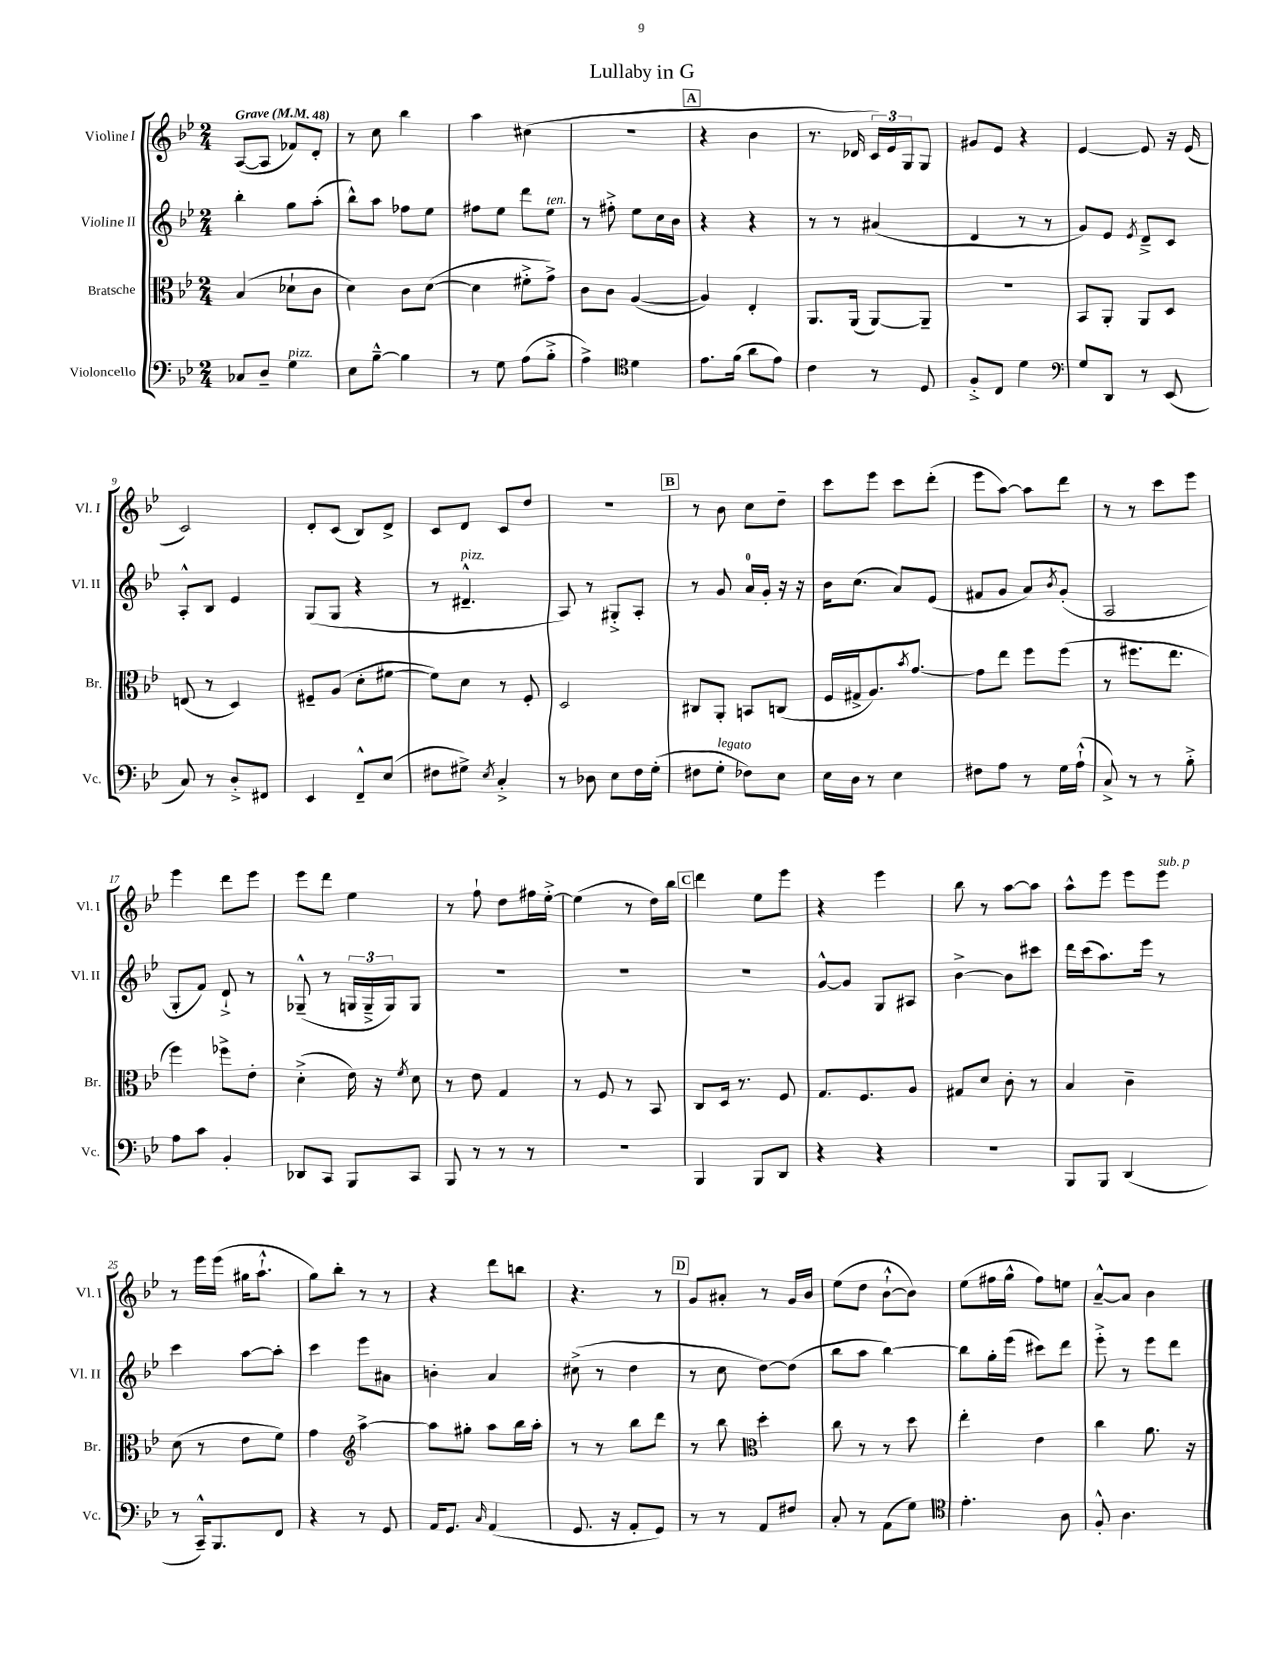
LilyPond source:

\header { title = "Lullaby in G" }
<<
\new StaffGroup <<
\new Staff = "s0" \with { instrumentName = "Violine I" shortInstrumentName = "Vl. I" } {
    \clef treble \key bes \major \numericTimeSignature \time 2/4 \tempo "Grave" 4 = 48
    a8~( a8 fes'8) d'8-. |
    r8 c''8 bes''4 |
    a''4 cis''4( |
    R2 |
    \mark \markup { \box "A" } r4 bes'4 |
    r8. des'16 \tuplet 3/2 { c'16) ees'16 g16 } g8 |
    gis'8 ees'8 r4 |
    ees'4~ ees'8 r16 ees'16( |
    c'2) |
    d'8-. c'8( bes8) d'8-> |
    c'8 d'8 c'8 d''8 |
    R2 |
    \mark \markup { \box "B" } r8 bes'8 c''8 d''8-- |
    c'''8 ees'''8 c'''8 d'''8-.( |
    ees'''8 a''8~) a''8 d'''8 |
    r8 r8 c'''8 ees'''8 |
    ees'''4 d'''8 ees'''8 |
    ees'''8 d'''8 ees''4 |
    r8 f''8-! d''8 fis''16 ees''16~-.-> |
    ees''4( r8 d''16) bes''16 |
    \mark \markup { \box "C" } d'''4 ees''8 ees'''8 |
    r4 ees'''4 |
    bes''8 r8 a''8~ a''8 |
    a''8-^ ees'''8 ees'''8 ees'''8^\markup { \italic "sub. p" } |
    r8 ees'''16 ees'''16( gis''16 a''8.-!-^ |
    g''8) bes''8-. r8 r8 |
    r4 d'''8 b''8 |
    r4. r8 |
    \mark \markup { \box "D" } g'8 ais'8-. r8 g'16 bes'16 |
    ees''8( d''8 bes'8~-!-^ bes'8) |
    ees''8( fis''16 g''16-^ fis''8) e''8 |
    a'8~---^ a'8 bes'4 \bar "|." |
}
\new Staff = "s1" \with { instrumentName = "Violine II" shortInstrumentName = "Vl. II" } {
    \clef treble \key bes \major \numericTimeSignature \time 2/4
    bes''4-. g''8 a''8-.( |
    bes''8-^) a''8 fes''8 ees''8 |
    fis''8 ees''8 d'''8 ees''8^\markup { \italic "ten." } |
    r8 fis''8-.-> ees''8 c''16 bes'16 |
    \mark \markup { \box "A" } r4 r4 |
    r8 r8 ais'4( |
    d'4 r8 r8 |
    g'8) ees'8 \acciaccatura { ees'8 } d'8---> c'8 |
    a8-.-^ bes8 ees'4 |
    g8( g8 r4 |
    r8 dis'4.---^^\markup { \italic "pizz." } |
    a8) r8 gis8-.-> a8-. |
    \mark \markup { \box "B" } r8 g'8 a'16-0 g'16-. r16 r16 |
    bes'16 c''8.( a'8) ees'8( |
    fis'8 g'8 a'8) \acciaccatura { bes'8 } g'8-.( |
    a2 |
    g8-. f'8) d'8-!-> r8 |
    ges8---^( r8 \tuplet 3/2 { g16 g16---> g16) } g8 |
    R2 |
    R2 |
    \mark \markup { \box "C" } R2 |
    g'8~-^ g'8 g8 ais8 |
    bes'4~-> bes'8 cis'''8 |
    d'''16 c'''16( a''8.) ees'''16 r8 |
    c'''4 a''8~ a''8-. |
    c'''4 ees'''8 ais'8 |
    b'4-. a'4 |
    cis''8->( r8 d''4 |
    \mark \markup { \box "D" } r8 c''8 d''8~) d''8( |
    bes''8 a''8 bes''4~) |
    bes''8 g''16-. ees'''16( cis'''8) d'''8 |
    ees'''8-.-> r8 ees'''8 d'''8 \bar "|." |
}
\new Staff = "s2" \with { instrumentName = "Bratsche" shortInstrumentName = "Br." } {
    \clef alto \key bes \major \numericTimeSignature \time 2/4
    bes4( des'8-! c'8 |
    d'4) c'8 d'8~( |
    d'4 fis'8-.-> g'8->) |
    c'8 c'8 a4~( |
    \mark \markup { \box "A" } a4) ees4-. |
    a,8. a,16( a,8~) a,8-- |
    r2 |
    bes,8 a,8-. a,8 d8 |
    e8( r8 d4) |
    fis8-- a8( d'8-. fis'8~ |
    fis'8) d'8 r8 f8-. |
    d2 |
    \mark \markup { \box "B" } cis8 a,8-. b,8 c8( |
    f16 gis16-> a8.) \acciaccatura { bes'8 } g'8.~ |
    g'8 ees''8 f''8 f''8( |
    r8 fis''8. ees''8. |
    f''4) fes''8-> ees'8-. |
    d'4-.->( ees'16) r16 \acciaccatura { f'8 } d'8 |
    r8 ees'8 g4 |
    r8 f8 r8 bes,8 |
    \mark \markup { \box "C" } c8 d16 r8. f8 |
    g8. f8. a8 |
    gis8 d'8 c'8-. r8 |
    bes4 c'4-- |
    d'8( r8 ees'8 f'8) |
    g'4 \clef treble a''4~-> |
    a''8 gis''8-. a''8 bes''16 a''16-. |
    r8 r8 bes''8 d'''8 |
    \mark \markup { \box "D" } r8 bes''8 \clef alto d''4-. |
    c''8 r8 r8 d''8 |
    ees''4-. ees'4 |
    c''4 a'8. r16 \bar "|." |
}
\new Staff = "s3" \with { instrumentName = "Violoncello" shortInstrumentName = "Vc." } {
    \clef bass \key bes \major \numericTimeSignature \time 2/4
    ces8 d8-- g4^\markup { \italic "pizz." } |
    ees8 bes8~---^ bes4 |
    r8 g8 a8( bes8-.-> |
    a4->) \clef tenor d'4 |
    \mark \markup { \box "A" } ees'8. f'16( a'8 ees'8) |
    c'4 r8 d8 |
    f8-.-> c8 d'4 |
    \clef bass g8 d,8 r8 ees,8( |
    c8) r8 d8-.-> fis,8 |
    ees,4 f,8---^ ees8( |
    fis8 gis8->) \acciaccatura { ees8 } c4-.-> |
    r8 des8 ees8 f16 g16-.( |
    \mark \markup { \box "B" } fis8 g8-.^\markup { \italic "legato" } fes8) ees8 |
    ees16 d16 r8 ees4 |
    fis8 a8 r8 g16 a16-!-^( |
    c8->) r8 r8 bes8-.-> |
    a8 c'8 bes,4-. |
    des,8 c,8 bes,,8 c,8 |
    bes,,8 r8 r8 r8 |
    R2 |
    \mark \markup { \box "C" } bes,,4 bes,,8 d,8 |
    r4 r4 |
    R2 |
    bes,,8 bes,,8 d,4( |
    r8 c,16---^) bes,,8. f,8 |
    r4 r8 g,8 |
    a,16 g,8. \grace { c16 } a,4( |
    g,8. r16 a,8-. g,8) |
    \mark \markup { \box "D" } r8 r8 a,8 fis8 |
    c8-. r8 a,8( g8) |
    \clef tenor ees'4.-. a8 |
    f8-.-^ a4. \bar "|." |
}
>>
>>
